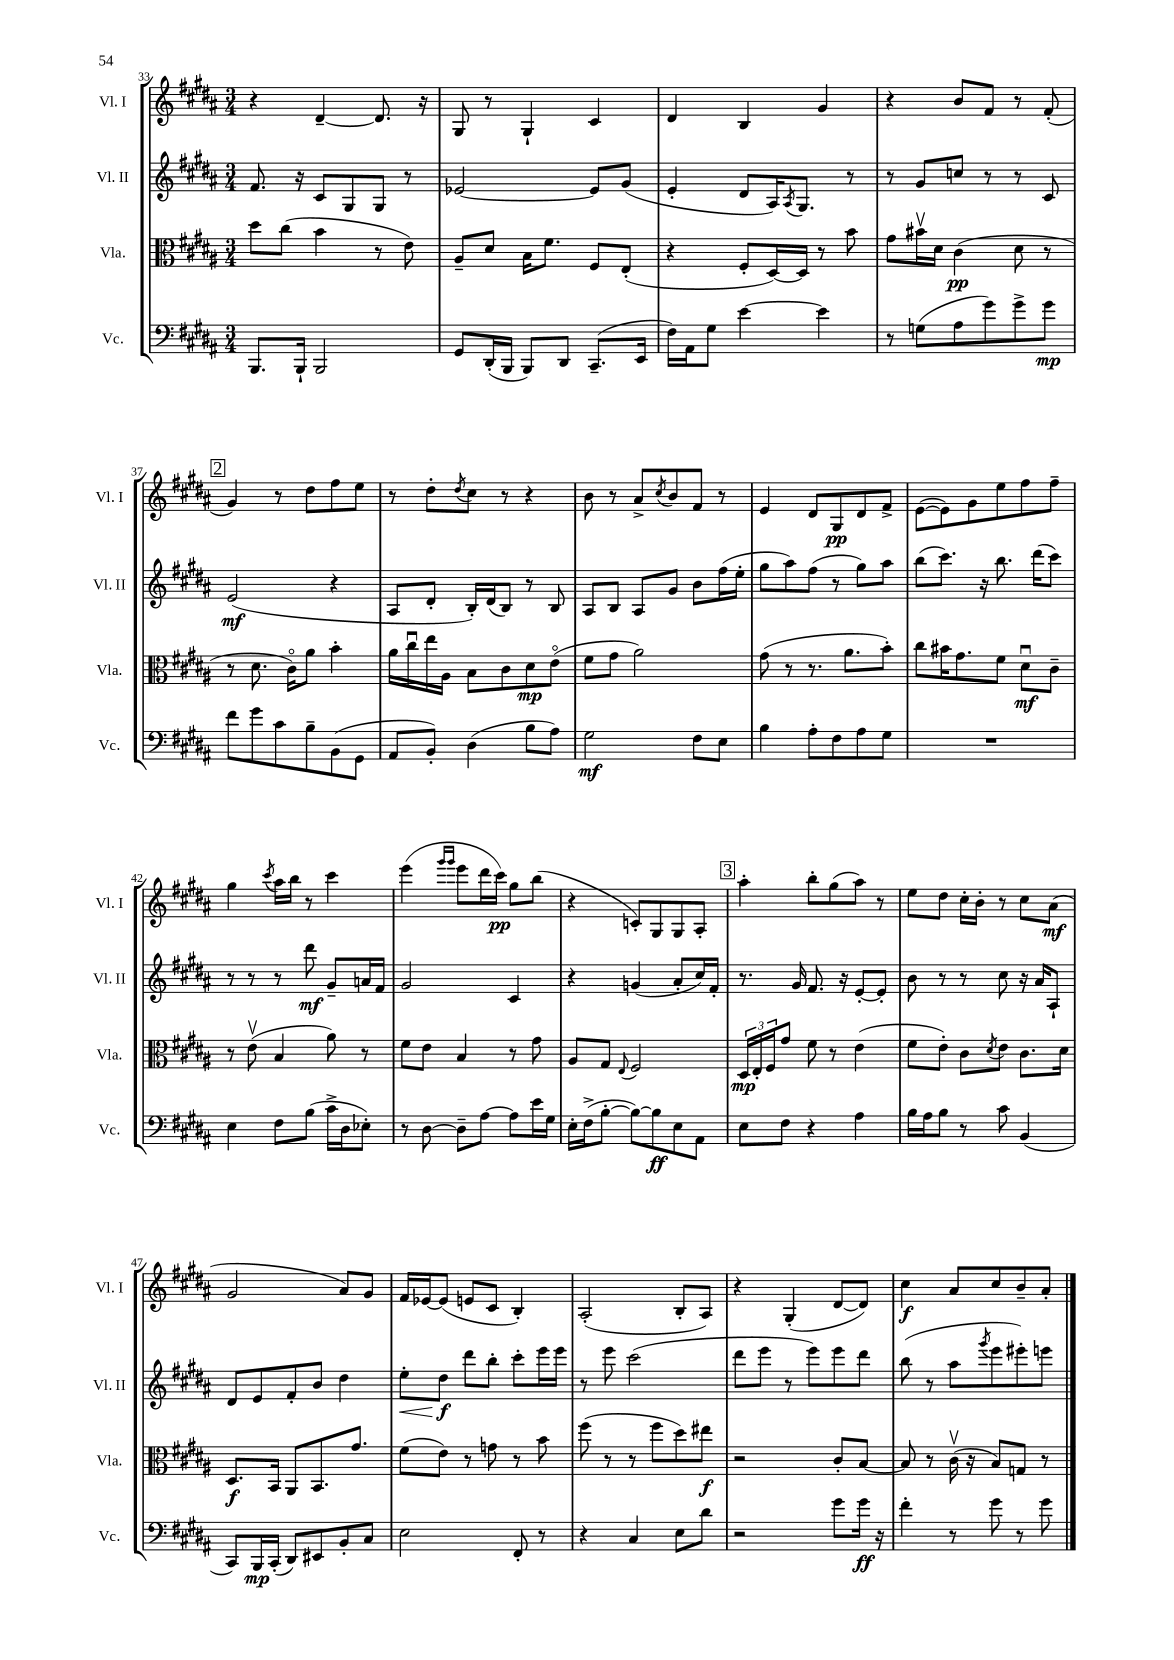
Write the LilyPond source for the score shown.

<<
\new StaffGroup <<
\new Staff = "s0" \with { instrumentName = "Vl. I" shortInstrumentName = "Vl. I" } {
    \clef treble \key b \major \numericTimeSignature \time 3/4
    r4 dis'4~-- dis'8. r16 |
    gis8 r8 gis4-! cis'4 |
    dis'4 b4 gis'4 |
    r4 b'8 fis'8 r8 fis'8-.( |
    \mark \markup { \box "2" } gis'4) r8 dis''8 fis''8 e''8 |
    r8 dis''8-. \acciaccatura { dis''8 } cis''8 r8 r4 |
    b'8 r8 ais'8-> \acciaccatura { cis''8 } b'8 fis'8 r8 |
    e'4 dis'8 gis8\pp dis'8 fis'8-> |
    e'8~( e'8) gis'8 e''8 fis''8 fis''8-- |
    gis''4 \acciaccatura { cis'''8 } ais''16 b''16 r8 cis'''4 |
    e'''4( \grace { gis'''16 gis'''16 } e'''8 dis'''16 cis'''16\pp) gis''8 b''8( |
    r4 c'8-.) gis8 gis8 ais8-. |
    \mark \markup { \box "3" } ais''4-. b''8-. gis''8( ais''8) r8 |
    e''8 dis''8 cis''16-. b'16-. r8 cis''8 ais'8\mf( |
    gis'2 ais'8) gis'8 |
    fis'16 ees'16~ ees'8( e'8 cis'8 b4-.) |
    ais2-.( b8-. ais8) |
    r4 gis4-.( dis'8~ dis'8) |
    cis''4\f ais'8 cis''8 b'8-- ais'8-. \bar "|." |
}
\new Staff = "s1" \with { instrumentName = "Vl. II" shortInstrumentName = "Vl. II" } {
    \clef treble \key b \major \numericTimeSignature \time 3/4
    fis'8. r16 cis'8 gis8 gis8 r8 |
    ees'2~ ees'8 gis'8( |
    e'4-. dis'8 ais16) \acciaccatura { ais8 } gis8. r8 |
    r8 gis'8 c''8 r8 r8 cis'8 |
    \mark \markup { \box "2" } e'2\mf( r4 |
    ais8 dis'8-. b16-.) dis'16( b8) r8 b8 |
    ais8 b8 ais8 gis'8 b'8 fis''16( e''16-. |
    gis''8 ais''8) fis''8( r8 gis''8) ais''8 |
    b''8( cis'''8.) r16 b''8. dis'''16( cis'''8) |
    r8 r8 r8 dis'''8\mf gis'8-- a'16 fis'16 |
    gis'2 cis'4 |
    r4 g'4( ais'8-. cis''16) fis'16-. |
    \mark \markup { \box "3" } r8. gis'16 fis'8. r16 e'8~-. e'8-. |
    b'8 r8 r8 cis''8 r16 ais'16 ais8-! |
    dis'8 e'8 fis'8-. b'8 dis''4 |
    e''8-.\< dis''8\f\! dis'''8 b''8-. cis'''8-. e'''16 e'''16 |
    r8 e'''8 cis'''2( |
    dis'''8 e'''8 r8 e'''8) e'''8 dis'''8 |
    b''8( r8 ais''8 \acciaccatura { gis'''8 } e'''8 eis'''8-.) e'''8 \bar "|." |
}
\new Staff = "s2" \with { instrumentName = "Vla." shortInstrumentName = "Vla." } {
    \clef alto \key b \major \numericTimeSignature \time 3/4
    dis''8 cis''8( b'4 r8 e'8) |
    ais8-- dis'8 b16 fis'8. fis8 e8-.( |
    r4 fis8-. dis16~) dis16 r8 b'8 |
    gis'8 bis'16\upbow dis'16 cis'4\pp( dis'8 r8 |
    \mark \markup { \box "2" } r8 dis'8. cis'16\flageolet) ais'8 b'4-. |
    ais'16 cis''16\downbow e''16 ais16 b8 cis'8 dis'8\mp e'8\flageolet( |
    fis'8 gis'8 ais'2) |
    gis'8( r8 r8. ais'8. b'8-.) |
    cis''8 bis'16 gis'8. fis'8 dis'8\downbow\mf cis'8-- |
    r8 e'8\upbow( b4 ais'8) r8 |
    fis'8 e'8 b4 r8 gis'8 |
    ais8 gis8 \appoggiatura { e8 } fis2 |
    \mark \markup { \box "3" } \tuplet 3/2 { dis16\mp e16-. fis16 } gis'8 fis'8 r8 e'4( |
    fis'8 e'8-.) cis'8 \acciaccatura { dis'8 } e'8 cis'8. dis'16 |
    dis8.\f b,16 ais,8 b,8. gis'8. |
    fis'8( e'8) r8 g'8 r8 b'8 |
    fis''8( r8 r8 fis''8 dis''8) eis''8\f |
    r2 cis'8-. b8~ |
    b8 r8 cis'16\upbow( r16 b8) g8 r8 \bar "|." |
}
\new Staff = "s3" \with { instrumentName = "Vc." shortInstrumentName = "Vc." } {
    \clef bass \key b \major \numericTimeSignature \time 3/4
    b,,8. b,,16-! b,,2 |
    gis,8 dis,16-.( b,,16 b,,8) dis,8 cis,8.--( e,16 |
    fis16) ais,16 gis8 e'4~ e'4 |
    r8 g8( ais8 gis'8) gis'8-> gis'8\mp |
    \mark \markup { \box "2" } fis'8 gis'8 cis'8 b8-- b,8( gis,8 |
    ais,8 b,8-.) dis4( b8 ais8) |
    gis2\mf fis8 e8 |
    b4 ais8-. fis8 ais8 gis8 |
    R2. |
    e4 fis8 b8( cis'16-> dis16 ees8-.) |
    r8 dis8~ dis8-- ais8~ ais8 e'16 gis16 |
    e16-. fis16->( b8~-. b8~) b8\ff e8 ais,8 |
    \mark \markup { \box "3" } e8 fis8 r4 ais4 |
    b16 ais16 b8 r8 cis'8 b,4( |
    cis,8) b,,16\mp cis,16-.( dis,8) eis,8 b,8-. cis8 |
    e2 fis,8-. r8 |
    r4 cis4 e8 dis'8 |
    r2 gis'8 gis'16\ff r16 |
    fis'4-. r8 gis'8 r8 gis'8 \bar "|." |
}
>>
>>
\layout { \context { \Score currentBarNumber = #33 } }
